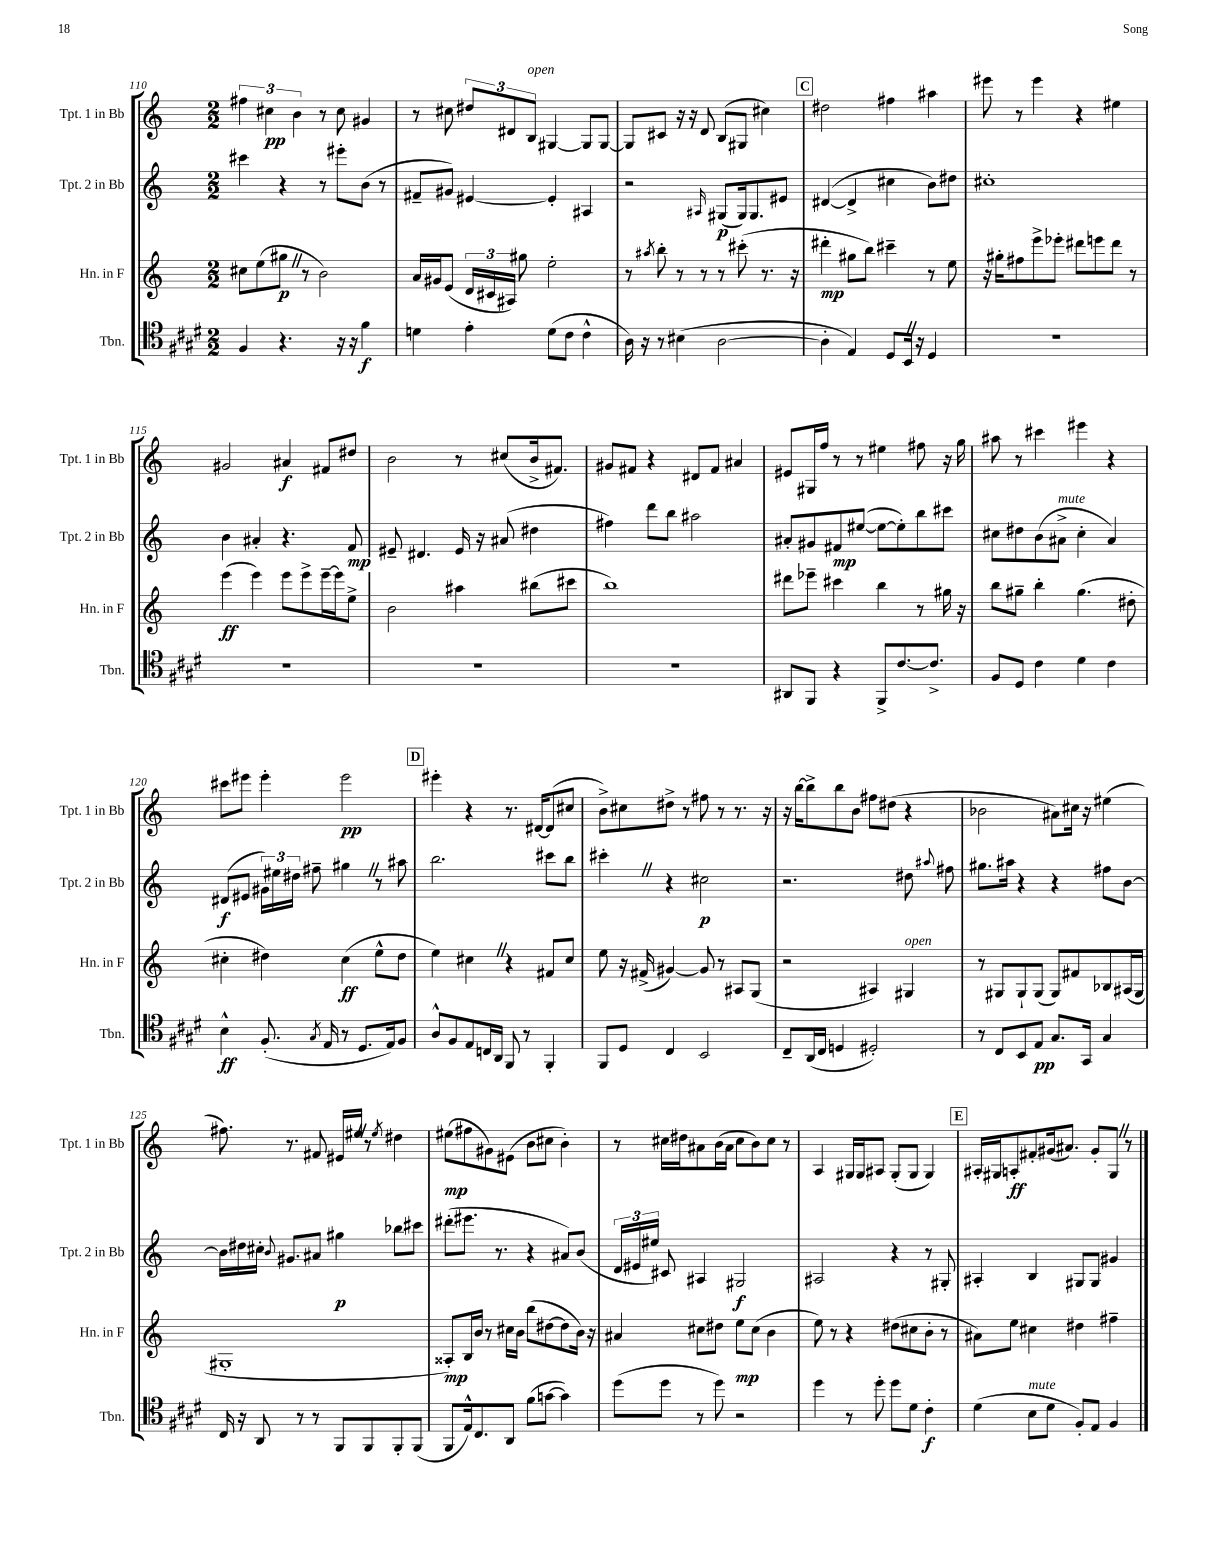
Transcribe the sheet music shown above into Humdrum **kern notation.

**kern	**dynam	**kern	**dynam	**kern	**dynam	**kern	**dynam
*part4	*part4	*part3	*part3	*part2	*part2	*part1	*part1
*staff4	*staff4	*staff3	*staff3	*staff2	*staff2	*staff1	*staff1
*I"Tbn.	*	*I"Hn. in F	*	*I"Tpt. 2 in Bb	*	*I"Tpt. 1 in Bb	*
*I'Tbn.	*	*I'Hn. in F	*	*I'Tpt. 2 in Bb	*	*I'Tpt. 1 in Bb	*
*clefC4	*	*clefG2	*	*clefG2	*	*clefG2	*
*k[f#c#g#d#]	*	*k[]	*	*k[]	*	*k[]	*
*M2/2	*	*M2/2	*	*M2/2	*	*M2/2	*
=110	=110	=110	=110	=110	=110	=110	=110
4F#/	.	8cc#X\L	.	4ccc#X\	.	6ff#X\	.
.	.	(8ee\	.	.	.	.	.
.	.	.	.	.	.	6cc#X\	pp
4.r	.	8gg#XZ\J	p	4r	.	.	.
.	.	.	.	.	.	6b\	.
.	.	8r	.	.	.	.	.
.	.	2b\)	.	8r	.	8r	.
16r	.	.	.	8eee#X'\L	.	8cc#\	.
16r	.	.	.	.	.	.	.
4f#\	f	.	.	(8b\J	.	4g#X/	.
.	.	.	.	8r	.	.	.
=111	=111	=111	=111	=111	=111	=111	=111
4dn\	.	16a/LL	.	8f#X~/L	.	8r	.
.	.	16g#X/J	.	.	.	.	.
.	.	(8e/J	.	8g#X/J)	.	8cc#X\	.
4e'\	.	24d/LL	.	[4e#X/	.	12dd#X/L	.
.	.	24c#X/	.	.	.	.	.
.	.	24A#X/JJ)	.	.	.	12d#X/	.
.	.	8gg#X\	.	.	.	.	.
!	!	!	!	!	!	!LO:TX:a:i:t=open	!
.	.	.	.	.	.	12B/J	.
(8d\L	.	2ee'\	.	4e#'/]	.	[4G#X/	.
8c#\J	.	.	.	.	.	.	.
4c#^^\	.	.	.	4A#X/	.	8G#/L]	.
.	.	.	.	.	.	[8G#/J	.
=112	=112	=112	=112	=112	=112	=112	=112
16A\)	.	8r	.	2r	.	8G#/L]	.
16r	.	.	.	.	.	.	.
.	.	8qaa#X/	.	.	.	.	.
8r	.	8bb'\	.	.	.	8c#X/J	.
(4B#X\	.	8r	.	.	.	16r	.
.	.	.	.	.	.	16r	.
.	.	8r	.	.	.	8d/	.
.	.	.	.	16qqA#X/	.	.	.
[2A\	.	8r	.	(8G#X/L	p	(8B/L	.
.	.	(8ccc#X'\	.	16G#/k)	.	8G#X/J	.
.	.	.	.	8.G#/	.	.	.
.	.	8.r	.	.	.	4cc#X\)	.
.	.	.	.	8e#X/J	.	.	.
.	.	16r	.	.	.	.	.
!!LO:REH:place=s1:t=C
=113	=113	=113	=113	=113	=113	=113	=113
4A'\]	.	4ddd#X'\	mp	([4d#X/	.	2dd#X\	.
4E/)	.	8gg#X\L	.	4d#^/]	.	.	.
.	.	8bb\J)	.	.	.	.	.
8D#/L	.	4ccc#X~\	.	4cc#X\	.	4ff#X\	.
16BBZ/Jk	.	.	.	.	.	.	.
16r	.	.	.	.	.	.	.
4D#/	.	8r	.	8b\L)	.	4aa#X\	.
.	.	8ee\	.	8dd#X\J	.	.	.
=114	=114	=114	=114	=114	=114	=114	=114
1r	.	16r	.	1cc#X'	.	8eee#X\	.
.	.	16gg#X'\KL	.	.	.	.	.
.	.	8ff#X\	.	.	.	8r	.
.	.	8eee^\	.	.	.	4eee#\	.
.	.	8eee-X'\J	.	.	.	.	.
.	.	8ddd#X\L	.	.	.	4r	.
.	.	8eeen\	.	.	.	.	.
.	.	8ddd#\J	.	.	.	4ee#X\	.
.	.	8r	.	.	.	.	.
!!LO:LB:g=z
=115	=115	=115	=115	=115	=115	=115	=115
1r	.	(4eee\	ff	4b\	.	2g#X/	.
.	.	4eee\)	.	4a#X'/	.	.	.
.	.	8eee\L	.	4.r	.	4a#X/	f
.	.	8eee^\	.	.	.	.	.
.	.	[16eee~\L	.	.	.	8f#X/L	.
.	.	16eee\J]	.	.	.	.	.
.	.	8ee^\J	.	8f/	mp	8dd#X/J	.
=116	=116	=116	=116	=116	=116	=116	=116
1r	.	2b\	.	8e#X~/	.	2b\	.
.	.	.	.	4.d#X/	.	.	.
.	.	4aa#X\	.	16e#/	.	8r	.
.	.	.	.	16r	.	.	.
.	.	.	.	(8a#X/	.	(8cc#X/L	.
.	.	(8bb#X\L	.	4dd#X\	.	16b^/k	.
.	.	.	.	.	.	8.f#X/J)	.
.	.	8ccc#X\J	.	.	.	.	.
=117	=117	=117	=117	=117	=117	=117	=117
1r	.	1bb)	.	4ff#X\)	.	8g#X/L	.
.	.	.	.	.	.	8f#X/J	.
.	.	.	.	8ddd\L	.	4r	.
.	.	.	.	8bb\J	.	.	.
.	.	.	.	2aa#X\	.	8d#X/L	.
.	.	.	.	.	.	8f#/J	.
.	.	.	.	.	.	4a#X/	.
=118	=118	=118	=118	=118	=118	=118	=118
8AA#X/L	.	8ddd#X\L	.	8a#X'/L	.	8e#X/L	.
8FF#/J	.	8eee-X~\J	.	8g#X/	.	16G#X/L	.
.	.	.	.	.	.	16ff/JJ	.
4r	.	4ccc#X\	.	8f#X/	mp	8r	.
.	.	.	.	([8ee#X/J	.	8r	.
8FF#^/L	.	4bb\	.	8ee#\L_	.	4ee#X\	.
[8.c#/	.	.	.	8ee#'\])	.	.	.
.	.	8r	.	8bb\	.	8ff#X\	.
8.c#^/J]	.	.	.	.	.	.	.
.	.	16gg#X\	.	8ccc#X\J	.	16r	.
.	.	16r	.	.	.	16gg\	.
=119	=119	=119	=119	=119	=119	=119	=119
8F#/L	.	8bb\L	.	8cc#X\L	.	8aa#X\	.
8D#/J	.	8gg#X~\J	.	8dd#X\	.	8r	.
4c#\	.	4bb'\	.	(8b\	.	4ccc#X\	.
!	!	!	!	!LO:TX:a:i:t=mute	!	!	!
.	.	.	.	8a#X^\J	.	.	.
4d#\	.	(4.gg#\	.	4cc#'\	.	4eee#X\	.
4c#\	.	.	.	4a#/)	.	4r	.
.	.	8dd#X'\	.	.	.	.	.
!!LO:LB:g=z
=120	=120	=120	=120	=120	=120	=120	=120
4B^^\	ff	4cc#X'\	.	(8d#X/L	f	8ccc#X\L	.
.	.	.	.	8e#X/J	.	8eee#X\J	.
(8.F#'/	.	4dd#X\)	.	24g#X\LL)	.	4eee#'\	.
.	.	.	.	24ee#X\	.	.	.
.	.	.	.	24dd#X\JJ	.	.	.
.	.	.	.	8ff#X~\	.	.	.
8qG#/	.	.	.	.	.	.	.
16E/	.	.	.	.	.	.	.
8r	.	(4cc#\	ff	4gg#XZ\	.	2eee#\	pp
8.D#/L	.	.	.	.	.	.	.
.	.	8ee^^\L	.	8r	.	.	.
16E/k)	.	.	.	.	.	.	.
8F#/J	.	8dd#\J	.	8aa#X\	.	.	.
!!LO:REH:place=s1:t=D
=121	=121	=121	=121	=121	=121	=121	=121
8A^^/L	.	4ee\)	.	2.bb\	.	4eee#X'\	.
8F#/	.	.	.	.	.	.	.
8E/	.	4cc#XZ\	.	.	.	4r	.
16Cn/L	.	.	.	.	.	.	.
16AA/JJ	.	.	.	.	.	.	.
8FF#/	.	4r	.	.	.	8.r	.
8r	.	.	.	.	.	.	.
.	.	.	.	.	.	[16d#X/KL	.
4FF#'/	.	8f#X/L	.	8ccc#X\L	.	(8d#/]	.
.	.	8cc#/J	.	8bb\J	.	8cc#X/J	.
=122	=122	=122	=122	=122	=122	=122	=122
8FF#/L	.	8ee\	.	4ccc#X'Z\	.	8b^\L)	.
8D#/J	.	16r	.	.	.	8cc#X\	.
.	.	(16f#X^/	.	.	.	.	.
4C#/	.	[4g#X/)	.	4r	.	8dd#X^\J	.
.	.	.	.	.	.	8r	.
2BB/	.	8g#/]	.	2cc#X\	p	8ff#X\	.
.	.	8r	.	.	.	8r	.
.	.	8A#X/L	.	.	.	8.r	.
.	.	(8G/J	.	.	.	.	.
.	.	.	.	.	.	16r	.
=123	=123	=123	=123	=123	=123	=123	=123
8C#~/L	.	2r	.	2.r	.	16r	.
.	.	.	.	.	.	[16bb\KL	.
(16AA/L	.	.	.	.	.	8bb^\]	.
16C#/JJ	.	.	.	.	.	.	.
4Dn/	.	.	.	.	.	8bb\	.
.	.	.	.	.	.	8b\J	.
2D#X'/)	.	4A#X/)	.	.	.	8ff#X\L	.
.	.	.	.	.	.	(8dd#X\J	.
!	!	!LO:TX:a:i:t=open	!	!	!	!	!
.	.	4G#X/	.	8dd#X\	.	4r	.
.	.	.	.	8qqaa#X/	.	.	.
.	.	.	.	8ff#X\	.	.	.
=124	=124	=124	=124	=124	=124	=124	=124
8r	.	8r	.	8.gg#X\L	.	2b-X\	.
8C#/L	.	8G#X/L	.	.	.	.	.
.	.	.	.	16aa#X\Jk	.	.	.
8BB/	.	8G#`/	.	4r	.	.	.
8E/J	pp	(8G#/J	.	.	.	.	.
8.G#/L	.	8G#/L)	.	4r	.	8a#X\L)	.
.	.	8f#X/	.	.	.	16cc#X\Jk	.
16GG#/Jk	.	.	.	.	.	16r	.
4G#/	.	8B-X/	.	8ff#X\L	.	(4ee#X\	.
.	.	(16A#X/L	.	[8b\J	.	.	.
.	.	16G#/JJ	.	.	.	.	.
!!LO:LB:g=z
=125	=125	=125	=125	=125	=125	=125	=125
16C#/	.	1G#X'	.	16b\LL]	.	8.ff#X\)	.
16r	.	.	.	16dd#X\	.	.	.
8AA/	.	.	.	16cc#X'\JJ	.	.	.
.	.	.	.	8qqb/	.	.	.
.	.	.	.	8.g#X/L	.	8.r	.
8r	.	.	.	.	.	.	.
8r	.	.	.	8a#X/J	.	8f#X/	.
8FF#/L	.	.	.	4gg#X\	p	16e#X/LL	.
.	.	.	.	.	.	16ee#XZ/JJ	.
8FF#/	.	.	.	.	.	8r	.
.	.	.	.	.	.	8qee#/	.
8FF#'/	.	.	.	8bb-X\L	.	4dd#X\	.
(8FF#/J	.	.	.	8ccc#X\J	.	.	.
=126	=126	=126	=126	=126	=126	=126	=126
8FF#/L	.	8A##X'/L)	mp	(8ddd#X'\L	.	(8ee#X\L	mp
16E^^/k)	.	16B/L	.	8.eee#X\J	.	8ff#X\	.
8.C#/	.	16b/JJ	.	.	.	.	.
.	.	8r	.	.	.	8g#X\)	.
.	.	.	.	8.r	.	.	.
8AA/J	.	16cc#X\LL	.	.	.	(8e#X\J	.
.	.	16b\JJ	.	.	.	.	.
(8f#\L	.	(8bb\L	.	4r	.	8b\L	.
[8gn\J	.	[8dd#X\	.	.	.	8cc#X\J	.
4g\])	.	8dd#\]	.	8a#X/L)	.	4b'\)	.
.	.	16b\Jk)	.	(8b/J	.	.	.
.	.	16r	.	.	.	.	.
=127	=127	=127	=127	=127	=127	=127	=127
(8dd#\L	.	4a#X/	.	24d/LL	.	8r	.
.	.	.	.	24e#X/	.	.	.
.	.	.	.	24ee#X/JJ)	.	.	.
8dd#\J	.	.	.	8c#X/	.	16cc#X\LL	.
.	.	.	.	.	.	16dd#X\J	.
8r	.	8cc#X\L	.	4A#X/	.	8a#X\	.
8dd#\)	.	8dd#X\J	.	.	.	(16b\L	.
.	.	.	.	.	.	16a#\JJ	.
2r	.	8ee\L	mp	2G#X/	f	8cc#\L	.
.	.	(8cc#\J	.	.	.	8b\)	.
.	.	4b\	.	.	.	8cc#\J	.
.	.	.	.	.	.	8r	.
=128	=128	=128	=128	=128	=128	=128	=128
4dd#\	.	8ee\)	.	2A#X/	.	4A/	.
.	.	8r	.	.	.	.	.
8r	.	4r	.	.	.	16G#X/LL	.
.	.	.	.	.	.	16G#/J	.
8dd#'\	.	.	.	.	.	8A#X/J	.
8dd#\L	.	(8dd#X\L	.	4r	.	(8G#'/L	.
8d#\J	.	8cc#X\	.	.	.	8G#/J	.
4c#'\	f	8b'\J	.	8r	.	4G#/)	.
.	.	8r	.	8G#X'/	.	.	.
!!LO:REH:place=s1:t=E
=129	=129	=129	=129	=129	=129	=129	=129
(4d#\	.	8a#X\L)	.	4A#X'/	.	16A#X'/LL	.
.	.	.	.	.	.	16G#X/J	.
.	.	8ee\J	.	.	.	8An'/	ff
!LO:TX:a:i:t=mute	!	!	!	!	!	!	!
8B\L	.	4cc#X\	.	4B/	.	8f#X'/	.
8d#\J	.	.	.	.	.	(16g#X/k	.
.	.	.	.	.	.	8.a#X/J)	.
8F#'/L)	.	4dd#X\	.	8G#X/L	.	.	.
8E/J	.	.	.	8G#/J	.	8g#'/L	.
4F#/	.	4ff#X~\	.	4g#X/	.	8G#Z/J	.
.	.	.	.	.	.	8r	.
==	==	==	==	==	==	==	==
*-	*-	*-	*-	*-	*-	*-	*-
